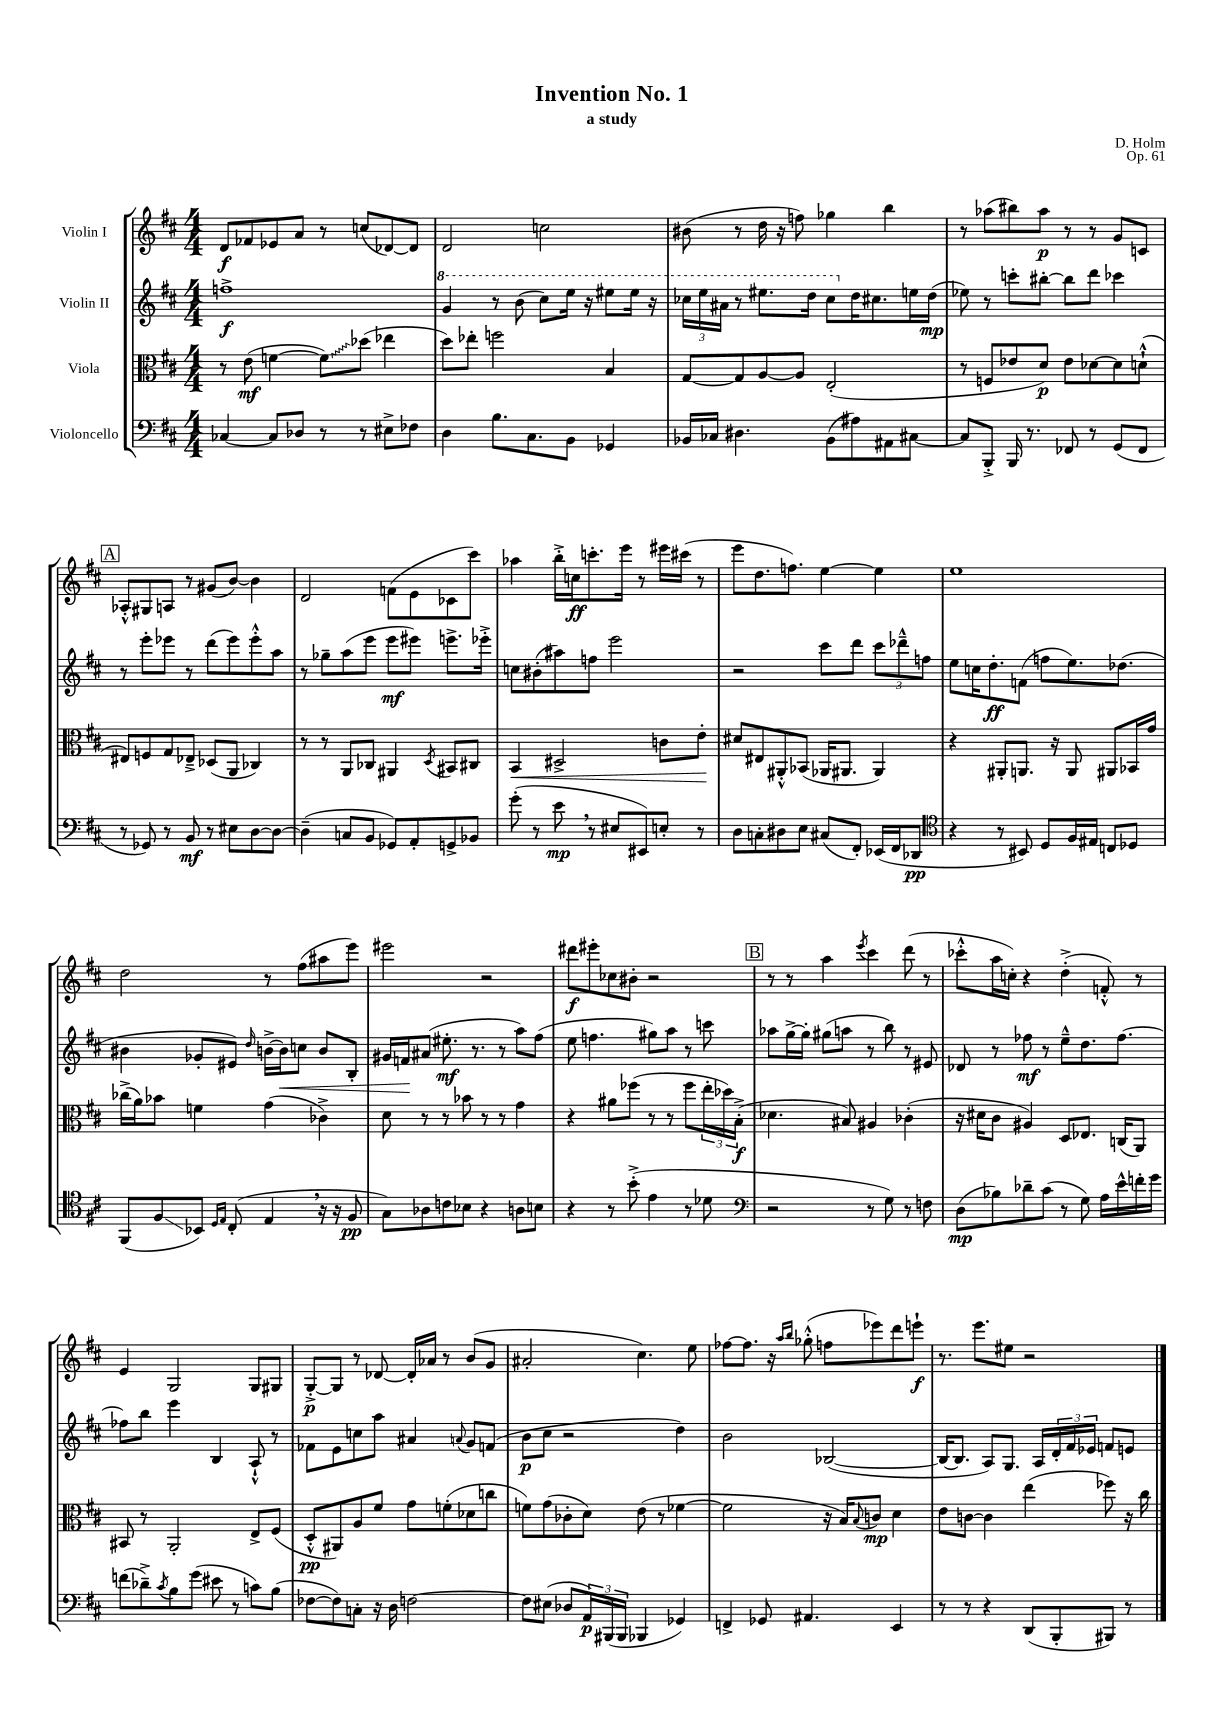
\header { title = "Invention No. 1" composer = "D. Holm" subtitle = "a study" opus = "Op. 61" }
<<
\new StaffGroup <<
\new Staff = "s0" \with { instrumentName = "Violin I" } {
    \clef treble \key d \major \numericTimeSignature \time 4/4
    d'8\f fes'8 ees'8 a'8 r8 c''8( des'8~) des'8 |
    d'2 c''2 |
    bis'8( r8 d''16 r16 f''8) ges''4 b''4 |
    r8 aes''8( bis''8) aes''8\p r8 r8 g'8 c'8 |
    \mark \markup { \box "A" } aes8-.-^ gis8 a8 r8 gis'8( b'8~) b'4 |
    d'2 f'8( e'8 ces'8 cis'''8) |
    aes''4 b''16-.-> c''16\ff c'''8.-. e'''16 r8 eis'''16 cis'''16( r8 |
    e'''8 d''8. f''8.) e''4~ e''4 |
    e''1 |
    d''2 r8 fis''8( ais''8 e'''8) |
    eis'''2 r2 |
    dis'''8\f eis'''8-. ces''8 bis'8-. r2 |
    \mark \markup { \box "B" } r8 r8 a''4 \acciaccatura { e'''8 } cis'''4 d'''8( r8 |
    ces'''8-.-^ a''16 c''16-.) r4 d''4-.->( f'8-.-^) r8 |
    e'4 g2 g8 gis8 |
    g8~-.->\p g8 r8 des'8~ des'16-. aes'16 r8 b'8( g'8 |
    ais'2-. cis''4.) e''8 |
    fes''8~ fes''8. r16 \grace { a''16 b''16 } ges''8-.-^( f''8 ees'''8) d'''8 e'''8-!\f |
    r8. e'''8. eis''8 r2 \bar "|." |
}
\new Staff = "s1" \with { instrumentName = "Violin II" } {
    \clef treble \key d \major \numericTimeSignature \time 4/4
    f''1->\f |
    \ottava #1 g''4 r8 b''8( cis'''8) e'''16 r16 eis'''8 eis'''16 r16 |
    \tuplet 3/2 { ces'''16 e'''16 ais''16 } r8 eis'''8. d'''16 ces'''8 \ottava #0 d''16 cis''!8. e''!16 d''16\mp( |
    ees''8) r8 c'''8-. bis''8~-. bis''8 d'''8 ces'''4 |
    \mark \markup { \box "A" } r8 e'''8-. ees'''8 r8 d'''8( ees'''8) ees'''8-.-^ a''8 |
    r8 ges''8-- a''8( e'''8 e'''8\mf eis'''8) e'''8.-> ees'''16-.-> |
    c''8 bis'8-.( ais''8) f''8 e'''2 |
    r2 cis'''8 d'''8 \tuplet 3/2 { cis'''8 des'''8---^ f''8 } |
    e''8 c''16 d''8.-.\ff f'8( f''8 e''8.) des''8.( |
    bis'4 ges'8-. eis'8) \grace { d''16 } b'16~-> b'16\< c''8 b'8 b8-. |
    gis'16 f'16\! ais'8( eis''8.-.\mf r8. r8 a''8) fis''8( |
    e''8 f''4. gis''8) a''8 r8 c'''8 |
    \mark \markup { \box "B" } aes''8 g''16~-> g''16-. gis''8( a''8 r8 b''8) r8 eis'8 |
    des'8 r8 fes''8\mf r8 e''8---^ d''8. fes''8.~ |
    fes''8 b''8 e'''4 b4 a8-!-^ r8 |
    fes'8 e'8 c''8 a''8 ais'4 \appoggiatura { a'8 } g'8 f'8( |
    b'8\p cis''8 r2 d''4) |
    b'2 bes2~( |
    bes16~ bes8. a8) g8. a16 \tuplet 3/2 { d'16-. fis'16 ees'16 } f'8 e'8 \bar "|." |
}
\new Staff = "s2" \with { instrumentName = "Viola" } {
    \clef alto \key d \major \numericTimeSignature \time 4/4
    r8 e'8\mf( f'4~ \once \override Glissando.style = #'zigzag f'8\glissando) des''8( ees''4 |
    d''8) ees''8-. f''2 b4 |
    g8~ g8 a8~ a8 e2-.( |
    r8 f8 ees'8 d'8\p) ees'8 des'8~ des'8 d'8-!-^( |
    \mark \markup { \box "A" } eis8) f8 g8 ees8---> des8( a,8 ces4) |
    r8 r8 a,8 ces8 ais,4 \acciaccatura { d8 } bis,8 cis8 |
    b,4\< dis2-> c'8 e'8-.\! |
    dis'8 eis8 ais,8-.-^ bes,8( aes,16 ais,8. ais,4) |
    r4 ais,8-. a,8. r16 a,8 ais,8 bes,16 g'16 |
    ces''16->( a'16) bes'8 f'4 g'4( ces'4->) |
    d'8 r8 r8 bes'8 r8 r8 g'4 |
    r4 ais'8 fes''8( r8 r8 fes''8 \tuplet 3/2 { e''16-. des''16) b16-.->\f( } |
    \mark \markup { \box "B" } des'4. bis8) ais4 ces'4-.( |
    r16 dis'16 cis'8 ais4) d8 ees8. c16( a,8) |
    bis,8 r8 a,2-. e8-> fis8( |
    d8-.-^\pp ais,8) a8 fis'8 g'8 f'8-.( des'8 c''8 |
    f'8) g'8( ces'8-. d'8) e'8( r8 fes'4~ |
    fes'2 r16 b16) \appoggiatura { b8 } c'8\mp d'4 |
    e'8 c'8~ c'4 e''4( fes''8) r16 cis''16 \bar "|." |
}
\new Staff = "s3" \with { instrumentName = "Violoncello" } {
    \clef bass \key d \major \numericTimeSignature \time 4/4
    ces4~ ces8 des8 r8 r8 eis8-> fes8 |
    d4 b8. cis8. b,8 ges,4 |
    bes,16 ces16 dis4. bes,8( ais8) ais,8 cis8~ |
    cis8 b,,8-.-> b,,16 r8. fes,8 r8 g,8( fes,8 |
    \mark \markup { \box "A" } r8 ges,8) r8 b,8\mf r8 eis8 d8~ d8~ |
    d4--( c8 b,8 ges,8) a,8-. g,8-> bes,8 |
    g'8-.( r8 e'8\mp \breathe r8 eis8 eis,8) e8-. r8 |
    d8 c8-. dis8 e8 cis8( fis,8-.) ees,16( fis,16 des,8\pp |
    \clef tenor r4 r8 bis,8) d8 fis16 eis16 c8 des8 |
    fis,8( fis8\glissando bes,8) \grace { d16 e16 } cis8-.( e4 \breathe r16 r16 fis8\pp |
    g8) aes8 c'8 bes8 r4 a8 b8 |
    r4 r8 b'8-.->( e'4 r8 des'8 |
    \mark \markup { \box "B" } \clef bass r2 r8 g8) r8 f8 |
    d8\mp( bes8) des'8-- cis'8( r8 g8) a16 e'16-^ f'16-. g'16 |
    f'8( des'8--->) \acciaccatura { cis'8 } b8 g'8( eis'8 r8 c'8) b8( |
    fes8~ fes8) c8-. r16 d16 f2~ |
    f8 eis8( des8 \tuplet 3/2 { a,16\p) bis,,16( bis,,16 } bes,,4 ges,4) |
    f,4-> ges,8 ais,4. e,4 |
    r8 r8 r4 d,8( b,,8-. bis,,8) r8 \bar "|." |
}
>>
>>
\layout { \context { \Score \remove "Bar_number_engraver" } }
